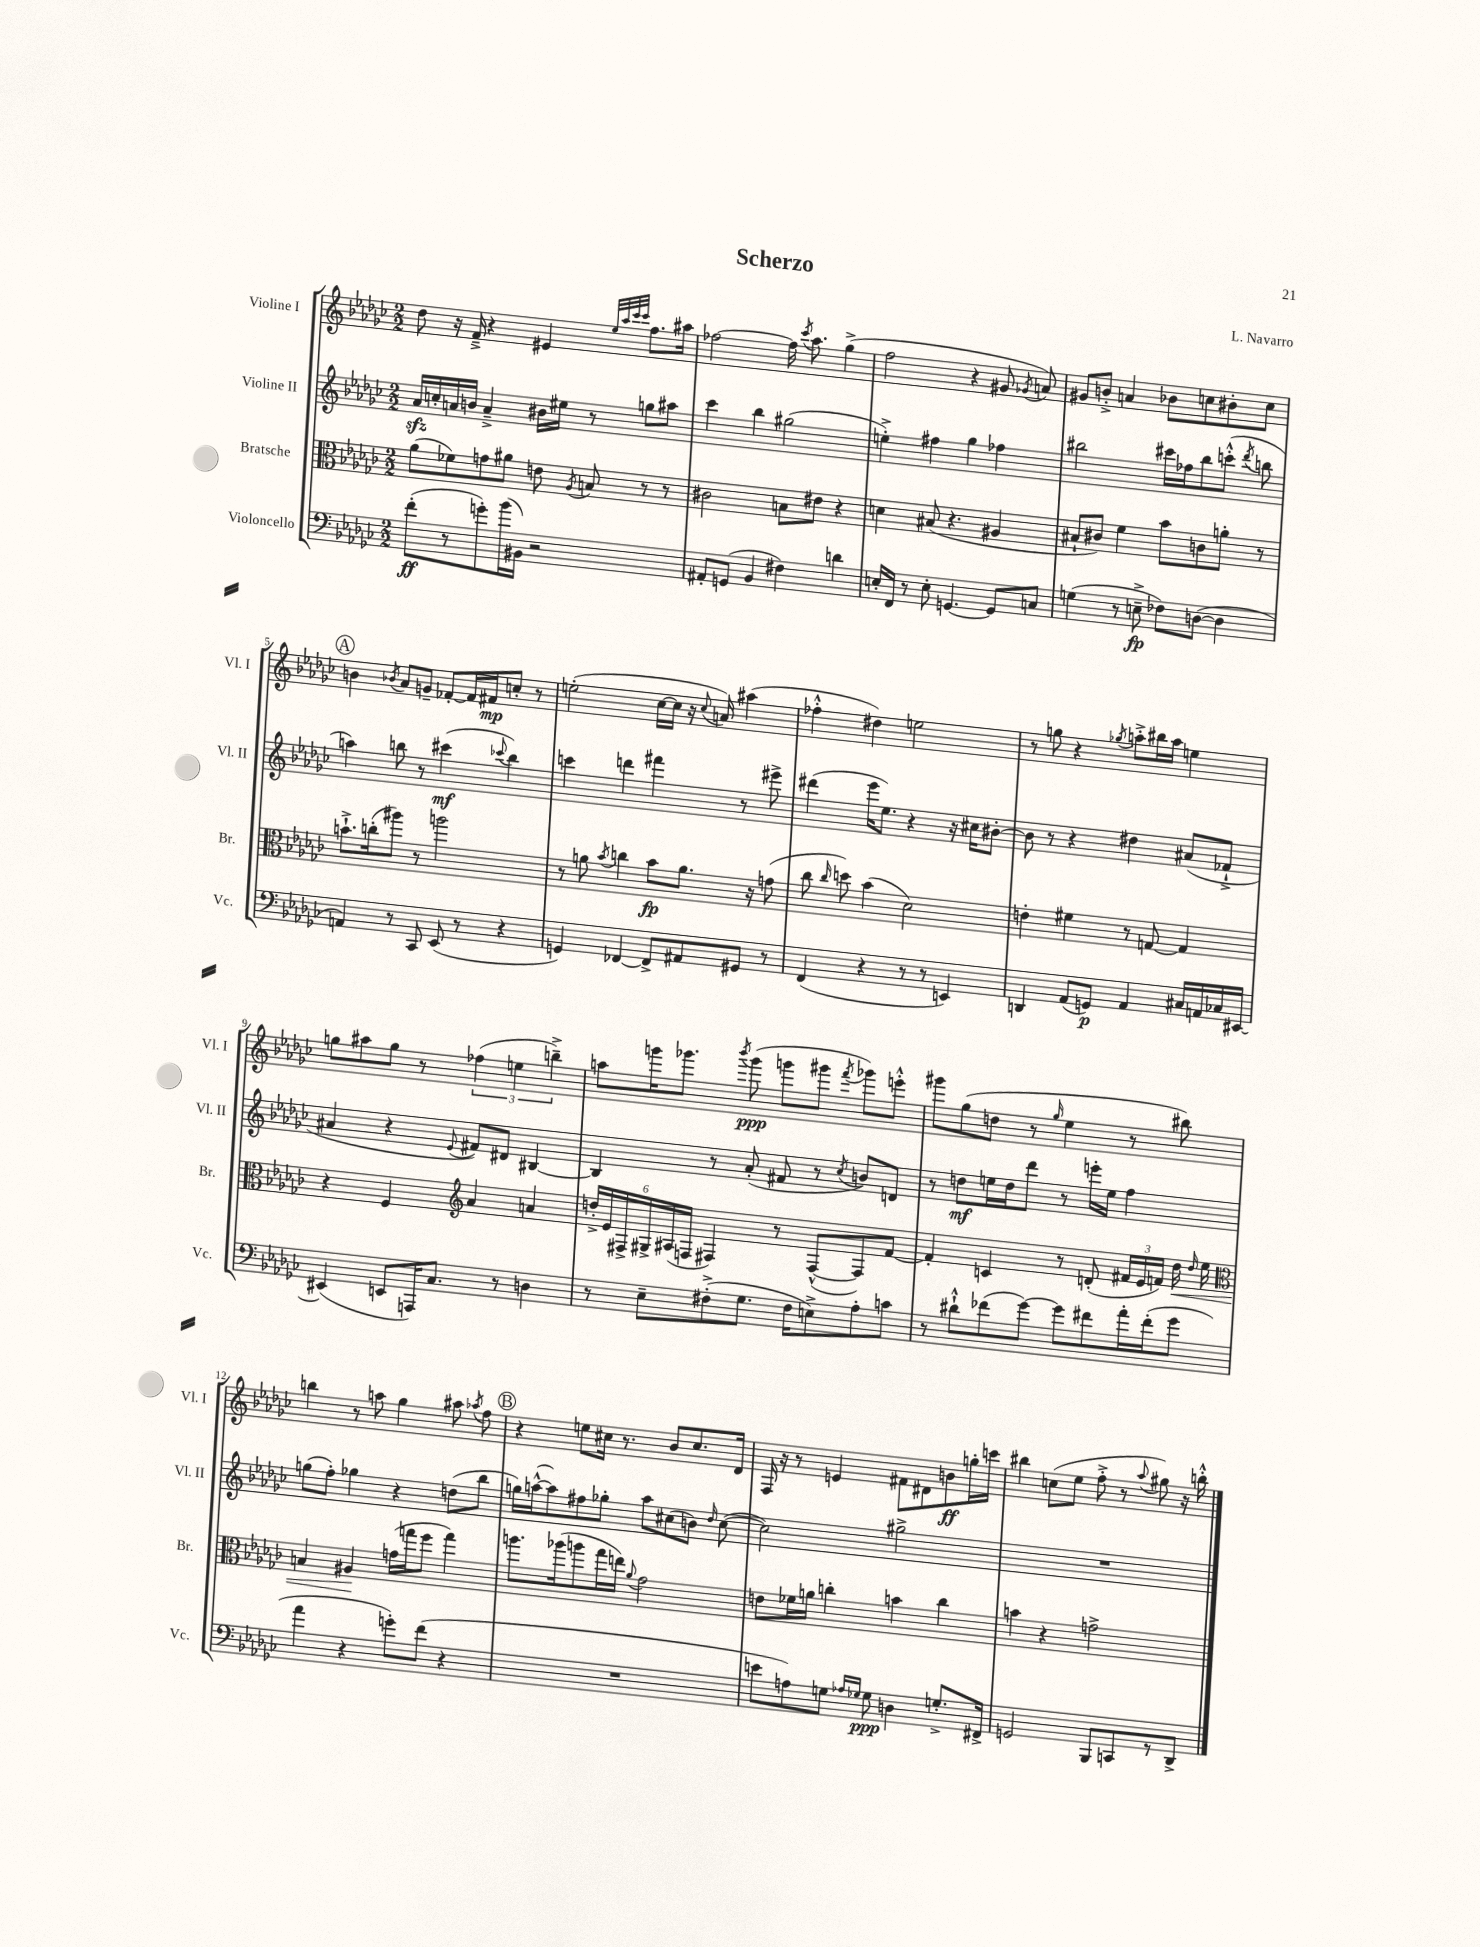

**kern	**kern	**kern	**kern
*staff4	*staff3	*staff2	*staff1
*clefF4	*clefC3	*clefG2	*clefG2
*k[b-e-a-d-g-c-]	*k[b-e-a-d-g-c-]	*k[b-e-a-d-g-c-]	*k[b-e-a-d-g-c-]
*M2/2	*M2/2	*M2/2	*M2/2
(8f'	(8a-	16a-	8dd-
.	.	16cc'	.
8r	8f-)	16a	16r
.	.	16b	16f~^
8g')	8g	4a~^	4r
(16b-	8a#	.	.
16BB#)	.	.	.
2r	8e	16b#	4e#
.	.	16ee#	.
.	8qA-	.	.
.	8B	8r	.
.	.	.	32qqee-
.	.	.	32qqaa-
.	.	.	32qqccc-
.	.	.	32qqccc-
.	8r	8gg	8.ff
.	8r	8aa#	.
.	.	.	16aa#
=	=	=	=
8AA#'	2c#	4ccc-	[2ff-
(8GG	.	.	.
4BB-	.	4bb-	.
4F#)	8B	(2gg#	16ff-]
.	.	.	8qccc-
.	.	.	8.aa-
.	8e#	.	.
4d	4r	.	(4gg-^
=	=	=	=
16E'	4d	4ee'^)	2ff
16FF	.	.	.
8r	.	.	.
8E'	(8B#	4ff#	.
[4.GG	4.r	.	.
.	.	4gg-	4r
8GG]	4A#	4ff-	8g#
.	.	.	8qg-
8C	.	.	8a)
=	=	=	=
(4G	8B#`	2bb#	8g#
.	8c#)	.	8b'^
8r	4f	.	4a
8E~^	.	.	.
8F-)	8b-	16ccc#	8b-
.	.	16ff-	.
([8D	8c	8bb#	8cc
4D]	8a'	(8ccc'^^	8b#'
.	.	8qddd-	.
.	8r	8bb	8cc
=	=	=	=
4AA)	8.b`^	4aa)	4b
.	(16cc'	.	.
.	.	.	8qb-
8r	8aa#)	8bb	8a-
8CC-	8r	8r	8g~
(8EE-	2aa	(4ccc#	[8f-'
8r	.	.	16f-]
.	.	.	16f#
.	.	8qqccc-	.
4r	.	4bb)	8cc'
.	.	.	8r
=	=	=	=
4GG)	8r	4ccc	(2ee'
.	8a	.	.
.	8qb-	.	.
[4FF-	4cc	4ddd	.
8FF-^]	8b-	4fff#	[16cc-
.	.	.	16cc-]
8AA#	8.a	.	16r
.	.	.	8qqcc-
.	.	.	16a)
8GG#	.	8r	(4aa#
.	16r	.	.
8r	(8g	8eee#^	.
=	=	=	=
(4FF	8cc-	(4ddd#	4ff-'^^
.	16qqcc-	.	.
.	8dd)	.	.
4r	(4b-	16eee-	4dd#)
.	.	8.ee-)	.
8r	2d-)	4r	2ee
8r	.	.	.
4EE)	.	16r	.
.	.	16cc#	.
.	.	[8b#'	.
=	=	=	=
4DD	4e'	8b#]	8r
.	.	8r	8gg
(8AA-	4f#	4r	4r
8GG)	.	.	.
.	.	.	8qgg-
4AA-	8r	4dd#	8aa'^
.	[8G	.	16bb#
.	.	.	16aa
16C#	4G]	(8a#	4ee
16AA	.	.	.
16C-	.	8f-`^	.
[16EE#	.	.	.
=	=	=	=
(4EE#]	4r	4a#	8gg
.	.	.	8aa#
8EE	4F	4r	8gg
16AAA)	.	.	8r
8.C-	.	.	.
*	*clefG2	*	*
.	.	8qqe-	.
.	4a-	8f#)	(6ff-
8r	.	8d#	.
.	.	.	6ee
4D	4a	[4B#	.
.	.	.	6bb~^)
=	=	=	=
8r	24dd'^	4B#]	8aa
.	24e-	.	.
.	24F#^	.	.
8E-~	24G#^	.	16ggg
.	(24A#	.	.
.	.	.	8.ggg-
.	24F	.	.
(8F#'^	4F#)	8r	.
.	.	.	8qbbb-
8.G-	.	(8a-'	(8ggg-
.	8r	8f#	8ggg
16F#	.	.	.
8E^)	([8F#^^	8r	8ggg#
.	.	8qcc-	8qfff
8A-'	8F#])	8b)	8ggg-)
8c	[8f	8d	8eee'^^
=	=	=	=
8r	4f']	8r	8ggg#
8d#`^^	.	8dd	(8gg-
(8f-	4c	16ee	8dd
.	.	16dd	.
[8g-)	.	8ddd-	8r
.	.	.	16qqgg-
8g-]	8r	8r	4ee-
8f#	(8d'	16eee'	.
.	.	16ee	.
16a-'	24f#	4ff	8r
.	24e-	.	.
(16f#'	.	.	.
.	24f)	.	.
8g-	16dd-	.	8bb#)
.	16qqdd-	.	.
.	16ee-	.	.
=	=	=	=
*	*clefC3	*	*
4a-	4B	(8gg	4bb
.	.	8ff')	.
4r	4A#	4gg-	8r
.	.	.	8aa
8g')	(16g	4r	4gg-
.	16gg	.	.
(8f	8ff	.	.
4r	4gg)	(8dd	8aa#
.	.	.	8qaa-
.	.	8bb-	8ff
=	=	=	=
1r	8.aa	16gg)	4r
.	.	([16aa^^	.
.	.	8aa])	.
.	(16aa-	.	.
.	8aa	8ff#	8ee
.	16gg-	8gg-'	16cc#
.	16ee)	.	8.r
.	8qqa-	.	.
.	2g-	8aa	.
.	.	(8cc#	8b-
.	.	8b)	8.cc#
.	.	16qqdd-	.
.	.	([8cc#	.
.	.	.	16d-
=	=	=	=
8e	8e	2cc#])	16F
.	.	.	16r
8A)	16f-	.	8r
.	16a	.	.
8G	4cc'	.	4e
16qqA-	.	.	.
16qqG-	.	.	.
8G-	.	.	.
4D	4b	2gg#^	8f#
.	.	.	8d#
8.G'^	4cc	.	8b
.	.	.	16gg'
16FF#^	.	.	16ccc
=	=	=	=
2GG	4b	1r	4bb#
.	4r	.	(8cc
.	.	.	8ee-
8BBB-	2g^	.	8ff'^
8CC	.	.	8r
.	.	.	8qqaa-
8r	.	.	8gg#)
8DD-^	.	.	16r
.	.	.	16bb'^^
==	==	==	==
*-	*-	*-	*-
